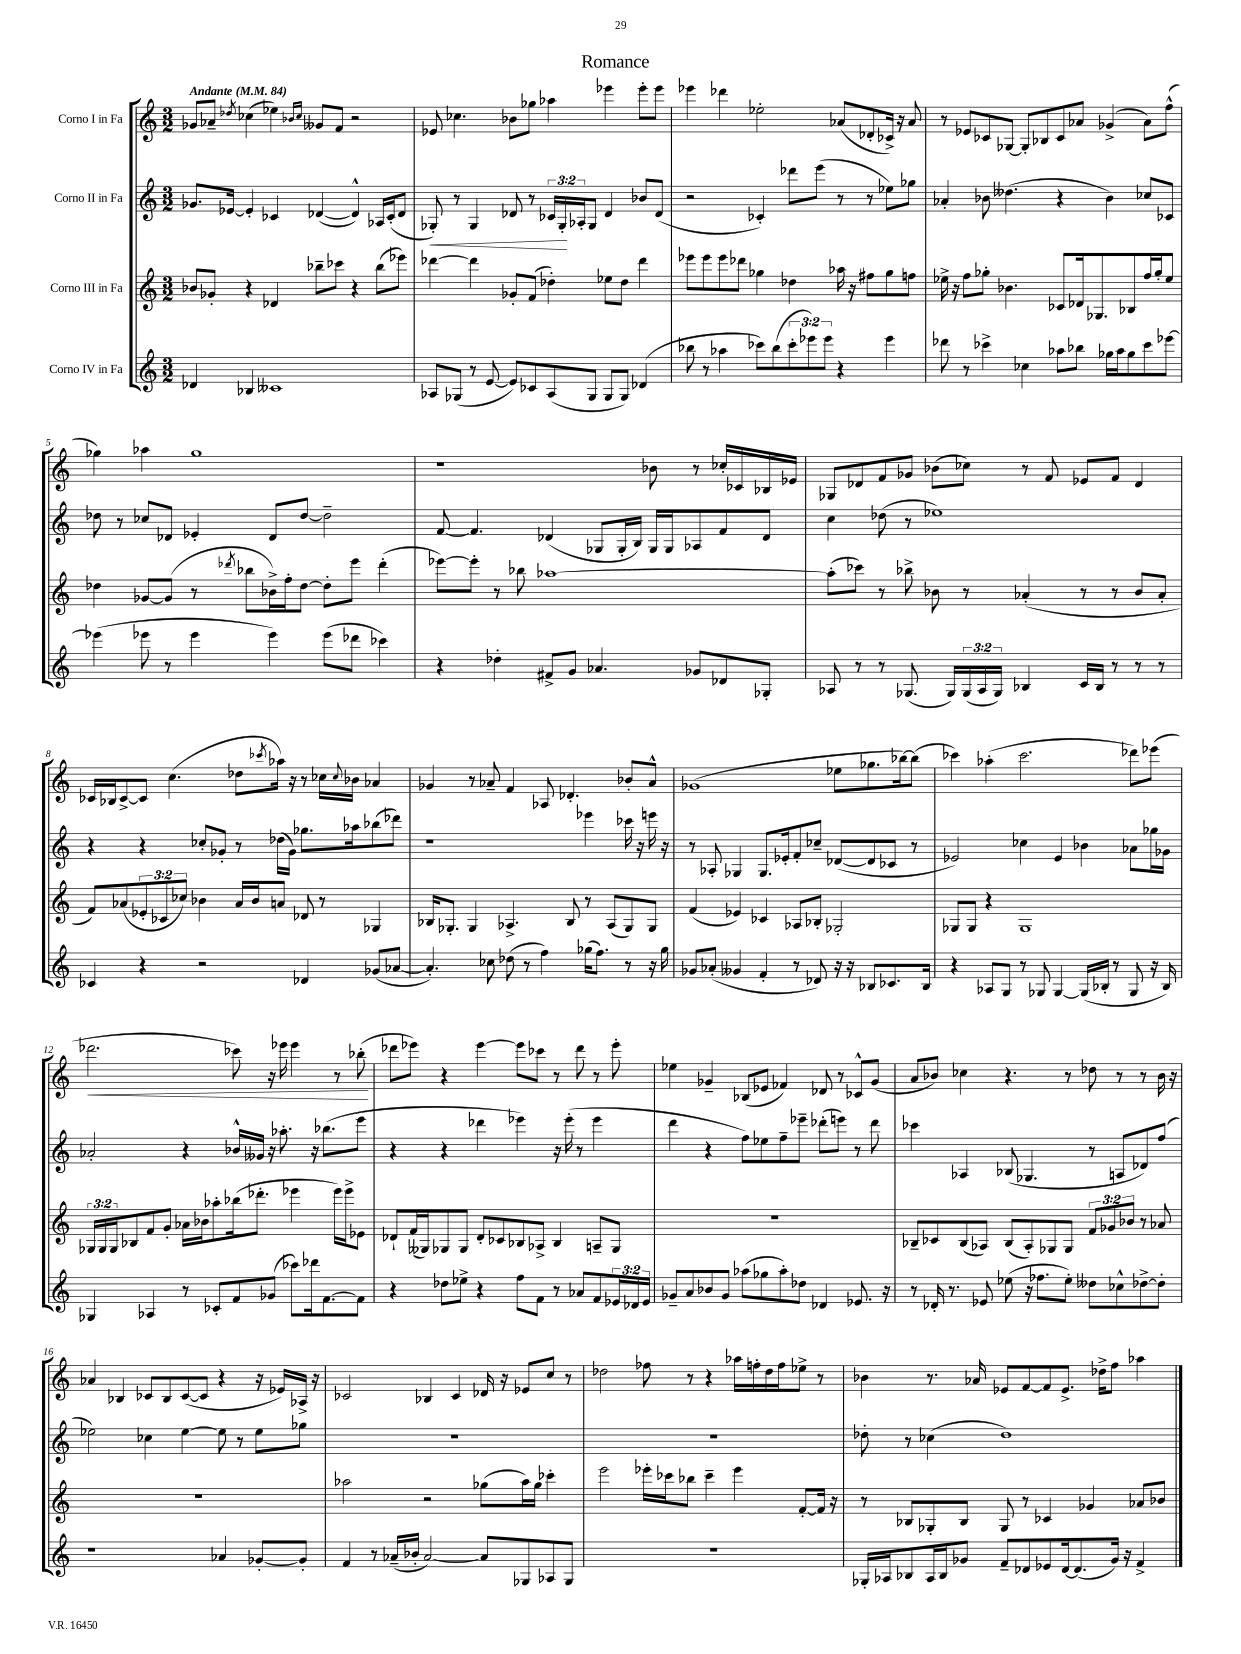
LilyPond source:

\header { title = "Romance" }
<<
\new StaffGroup <<
\new Staff = "s0" \with { instrumentName = "Corno I in Fa" } {
    \clef treble \key c \major \numericTimeSignature \time 3/2 \tempo "Andante" 4 = 84
    ges'8 aes'8-- \acciaccatura { des''8 } ces''4( ees''4) \grace { bes'16 ces''16 } geses'8 f'8 r2 |
    ees'8 ces''4. bes'8 ges''8 aes''4 ees'''4 ees'''8-. ees'''8 |
    ees'''4 des'''4 ees''2-. aes'8( des'8-. ces'16->) r16 aes'8 |
    r8 ees'8 ces'8 ges8~ ges8-. bes8 ces'8 aes'8 ges'4->( aes'8) f''8-^( |
    ges''4) aes''4 ges''1 |
    r1 bes'8 r8 ces''16-. ces'16 bes16 ees'16 |
    ges8 des'8 f'8 ges'8 bes'8( ces''8) r8 f'8 ees'8 f'8 des'4 |
    ces'16 bes16 ces'8~-> ces'8 c''4.( des''8 \acciaccatura { ces'''8 } aes''16) r16 r8 ces''16 \appoggiatura { ces''8 } bes'16 aes'4 |
    ges'4 r8 aes'8-- f'4 aes8 des'4.-. bes'8-. aes'8-^ |
    ges'1( ees''8 ges''8. bes''16~) bes''8( |
    ces'''4) aes''4-.( ces'''2. des'''8) ees'''8( |
    des'''2.\< ces'''8) r16 ees'''16 ees'''4 r8 bes''8-.\!( |
    des'''8 ees'''8) r4 ees'''4~ ees'''8 ces'''8 r8 des'''8 r8 ees'''8-. |
    ees''4 ges'4-- bes8( ees'8 fes'4) des'8 r8 ces'8-^ ges'8( |
    a'8 bes'8) ces''4 r4. r8 des''8 r8 r8 bes'16 r16 |
    aes'4 bes4 ces'8 bes8 ces'8~( ces'8 r4 r16 ees'16) aes16-> r16 |
    ces'2 bes4 ces'4 des'16 r16 ees'8 c''8 r8 |
    des''2 fes''8 r8 r4 aes''16 f''16-. des''16 f''16 ees''8-> r8 |
    bes'4 r8. aes'16 ees'8 f'8~ f'8 ees'8.-> des''16-> f''8 aes''4 \bar "|." |
}
\new Staff = "s1" \with { instrumentName = "Corno II in Fa" } {
    \clef treble \key c \major \numericTimeSignature \time 3/2 \override Staff.TupletNumber.text = #tuplet-number::calc-fraction-text
    ges'8. ees'16~ ees'4-. ces'4 des'4~( des'4-^) aes16 ces'16-.( des'8 |
    ges8-.\<) r8 ges4 des'8 r8 \tuplet 3/2 { ces'16 ges16-.\! aes16-. } ges8 des'4 bes'8 des'8( |
    r2 ces'4-.) des'''8 e'''8( r8 r8 ees''8) ges''8 |
    aes'4-. bes'8 deses''4.( r4 bes'4) ces''8 ces'8 |
    des''8 r8 ces''8 des'8 ees'4-. des'8 des''8~ des''2-- |
    f'8~ f'4. des'4( ges8 ges16-. b16) ges16 ges16 aes8 f'8 des'8 |
    c''4 des''8( r8 ees''1) |
    r4 r4 ces''8-. ges'8-. r8 des''16( ges'16) ges''8. aes''16 bes''8( des'''8) |
    r1 ees'''4 ces'''16 r16 e'''16 r16 |
    r8 aes8-. ges4 ges8. ees'16-. f'8-. ces''8-- des'8~( des'8 ces'8 r8 |
    ees'2) ces''4 ees'4 bes'4 aes'8 ges''16 ges'16 |
    aes'2-. r4 bes'16-^ geses'16 r16 aes''8.-. r16 bes''8.( e'''8 |
    r4 r4 des'''4 ees'''4) r16 ees'''16-.( r8 ees'''4 |
    d'''4 r4 f''8) ees''8 f''8-- ees'''8-- des'''8-.( e'''8) r8 des'''8 |
    ces'''4 aes4 bes8( ges4. r8 a8 des'8) f''8( |
    ees''2) ces''4 ees''4~ ees''8 r8 ees''8 ges''8 |
    R1. |
    R1. |
    des''8-. r8 ces''4( des''1) \bar "|." |
}
\new Staff = "s2" \with { instrumentName = "Corno III in Fa" } {
    \clef treble \key c \major \numericTimeSignature \time 3/2 \override Staff.TupletNumber.text = #tuplet-number::calc-fraction-text
    bes'8 ges'8-. r4 des'4 bes''8-- ces'''8 r4 bes''8( ees'''8) |
    des'''4~ des'''4 ges'8-. f'8( des''4-.) ees''8 des''8 des'''4 |
    ees'''8 ees'''8 ees'''8 des'''8 ges''4 des''4 aes''16 r16 fis''8 ges''8 f''8 |
    ees''16-> r16 f''8 ges''8-. bes'4. ces'8 des'16 ges8. bes8 f''16 ges''16-. ees''8 |
    des''4 ges'8~ ges'8( r8 \acciaccatura { des'''8 } bes''8 bes'16->) f''16-. des''8~ des''8-. e'''8 des'''4-.( |
    ees'''8~) ees'''8-. r8 bes''8 aes''1~ |
    aes''8-.( ces'''8) r8 bes''8-> bes'8 r8 aes'4-.( r8 r8 bes'8 aes'8-. |
    f'8) aes'8( \tuplet 3/2 { ees'8-. ces'8 ces''8) } bes'4 aes'16 bes'16 a'8 des'8 r8 ges4 |
    bes16 ges8.-. ges4 aes4.-> bes8 r8 aes8( ges8) ges8 |
    f'4( ees'4) ces'4 aes8 bes8-. ges2-. |
    ges8 ges8 r4 ges1 |
    \tuplet 3/2 { ges16 ges16 ges16 } bes8 f'8 g'8-. aes'16 bes'16 aes''8-. bes''16( des'''8.-. ees'''4 ees'''16) ees'''16-> ees'8 |
    des'8-! f'16( geses16) ges8 ges8 des'8-. ces'8 bes8 aes8-> bes4 a8-- ges8 |
    R1. |
    bes8-- ces'8 bes8( aes8) bes8( aes8-.) ges8 ges8 \tuplet 3/2 { f'8 ges'8 bes'8 } r8 aes'8 |
    R1. |
    aes''2 r2 ges''8( aes''16) ges''16 ces'''4-. |
    e'''2 ees'''16-. ces'''16 bes''8 ces'''4-- ees'''4 f'8~-. f'16 r16 |
    r8 bes8 ges8-. bes8 ges8 r8 ces'4 ges'4 aes'8 bes'8 \bar "|." |
}
\new Staff = "s3" \with { instrumentName = "Corno IV in Fa" } {
    \clef treble \key c \major \numericTimeSignature \time 3/2 \override Staff.TupletNumber.text = #tuplet-number::calc-fraction-text
    des'4 bes4 ceses'1 |
    aes8 ges8( r8 e'8~ e'8) ces'8 aes8( ges8 ges8 ges8) des'4( |
    bes''8 r8 aes''4 ces'''8) bes''8( \tuplet 3/2 { ces'''8-. ees'''8) ees'''8 } r4 ees'''4 |
    des'''8 r8 ces'''4-> ces''4 aes''8 bes''8 ges''16 aes''16 ges''8 ces'''8 ees'''8~ |
    ees'''4( ees'''8 r8 ees'''4 ees'''4) ees'''8( des'''8 ces'''4) |
    r4 des''4-. fis'8-> g'8 aes'4. ges'8 des'8 ges8-. |
    aes8 r8 r8 ges8.( ges16) \tuplet 3/2 { ges16( aes16 ges16) } bes4 c'16 bes16 r8 r8 r8 |
    ces'4 r4 r2 des'4 ges'8( aes'8~ |
    aes'4.-.) ces''8 des''8( r8 f''4) ges''16( f''8.) r8 r16 ges''16 |
    ges'8 aes'8-.( geses'4 f'4-. r8 des'8) r16 r16 bes8 ces'8. bes16 |
    r4 aes8 g8 r8 ges8 ges4~ ges16( bes16-. r8 ges8 r16 bes16) |
    ges4 aes4 r8 ces'8-. f'8 ges'8( ces'''8) des'''16 f'8.~ f'8 |
    r4 des''8 ees''8-> r4 f''8 f'8 r8 aes'8 f'8 \tuplet 3/2 { ees'16 des'16 ees'16 } |
    ges'8-- a'8 bes'8 ges'8 aes''8( ges''8 aes''8-.) des''8 des'4 ees'8. r16 |
    r8 des'16-. r8. ees'8 ees''8( r16 fes''8. ees''8-.) deses''8 ces''8-^ des''8~-> des''8-. |
    r1 aes'4 ges'8~-. ges'8-. |
    f'4 r8 aes'16--( bes'16-. aes'2~) aes'8 ges8 aes8 ges8 |
    R1. |
    ges16-. aes16 bes8 aes16 bes16 ges'8 f'8-- des'8 ees'8 des'16~ des'8.( ges'16) r16 f'4-> \bar "|." |
}
>>
>>
